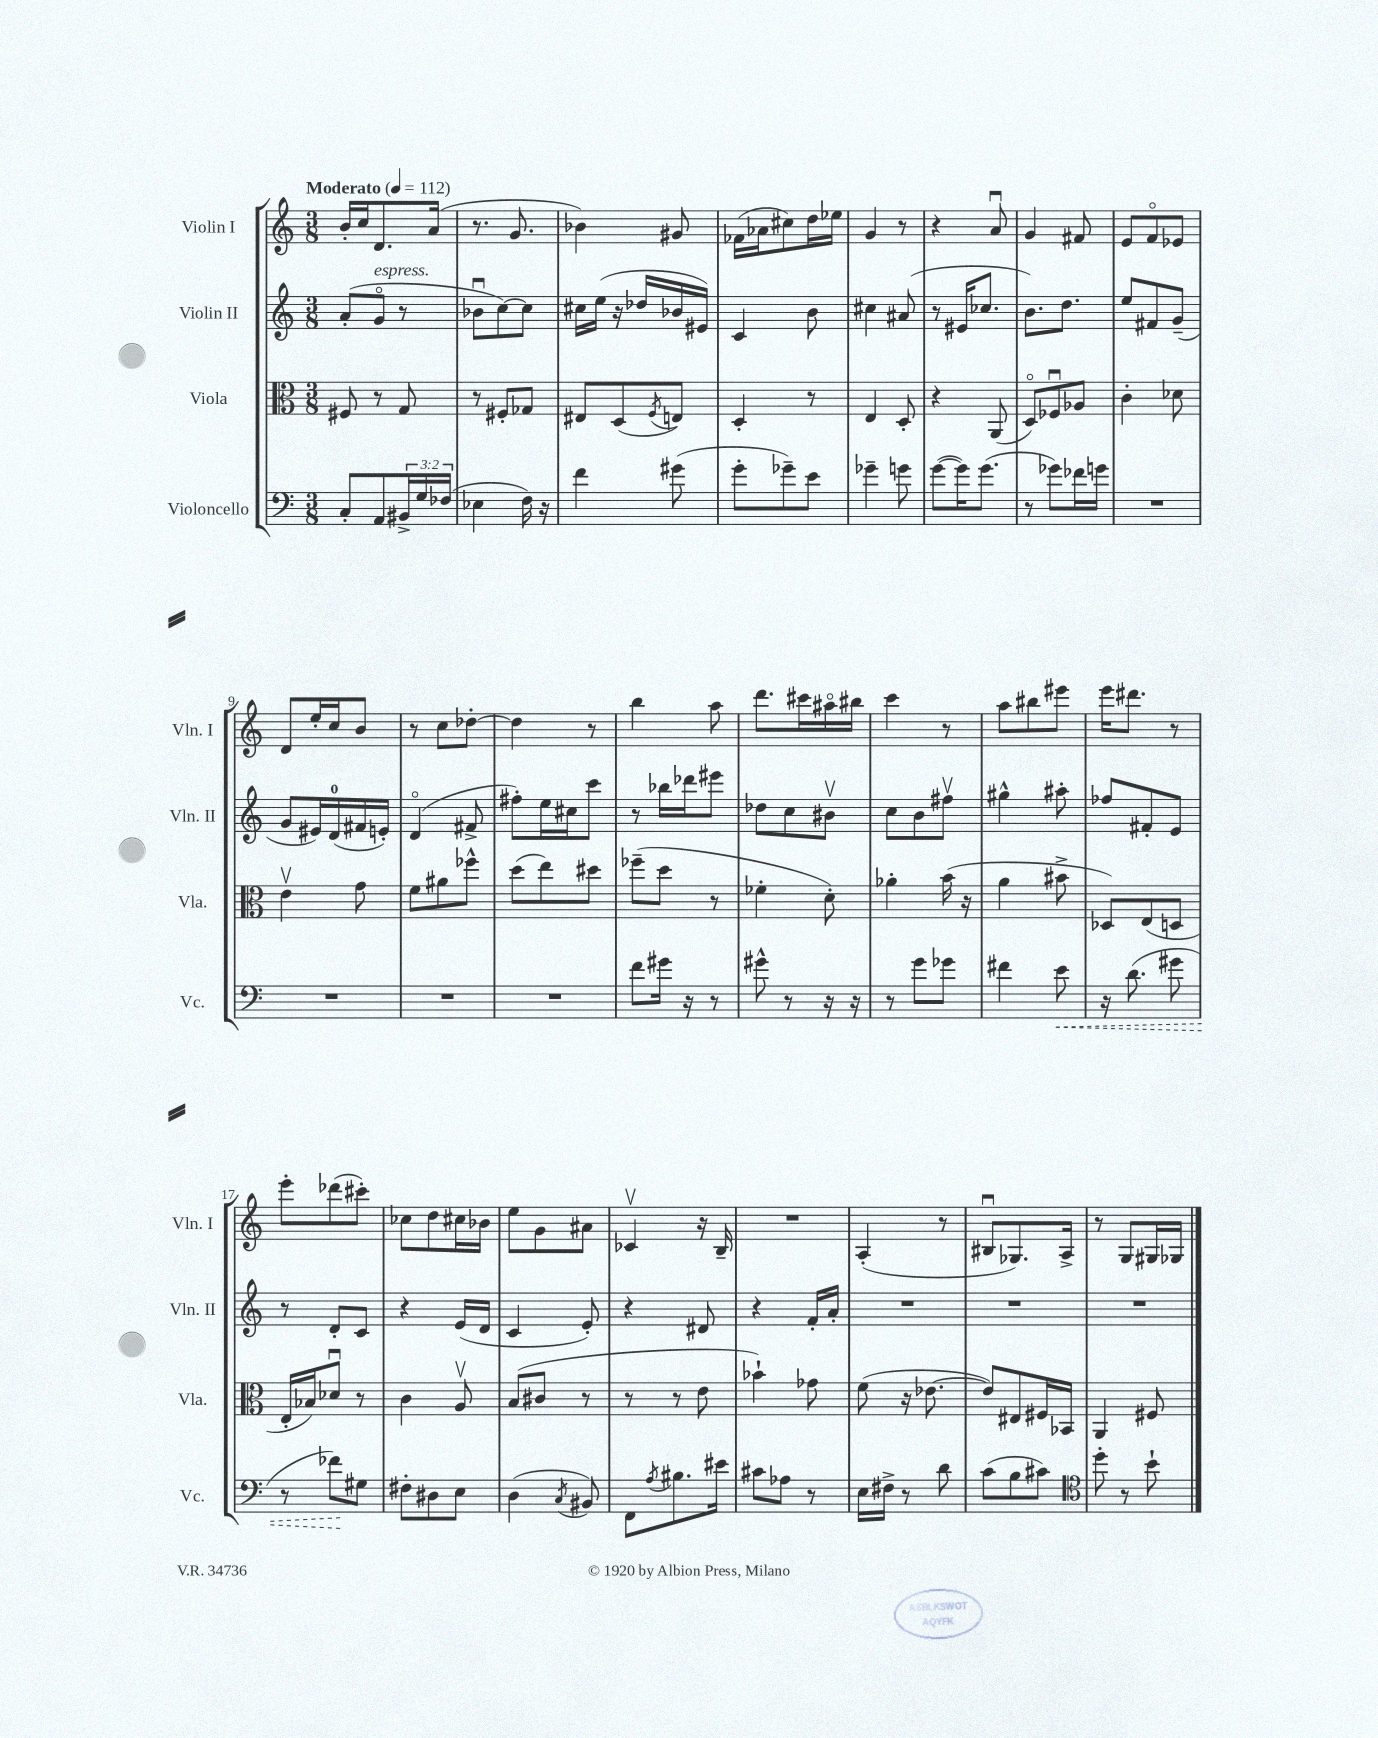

**kern	**kern	**kern	**kern
*staff4	*staff3	*staff2	*staff1
*clefF4	*clefC3	*clefG2	*clefG2
*k[]	*k[]	*k[]	*k[]
*M3/8	*M3/8	*M3/8	*M3/8
*MM112	*MM112	*MM112	*MM112
8C'	8F#	(8a'	16b'
.	.	.	16cc
8AA	8r	8go	8.d
24BB#^	8G	8r	.
24G	.	.	.
.	.	.	(16a
(24F-	.	.	.
=	=	=	=
4E-	8r	8b-u	8.r
.	8F#'	[8cc)	.
.	.	.	8.g
16F)	8G-	8cc]	.
16r	.	.	.
=	=	=	=
4f	8E#	16cc#	4b-)
.	.	(16ee	.
.	(8D	16r	.
.	.	16dd-	.
.	8qF	.	.
(8g#	8E)	16b-	8g#
.	.	16e#)	.
=	=	=	=
8g'	4D'	4c	(16f-
.	.	.	16a-
8g-~)	.	.	8cc#)
8e	8r	8b	16dd
.	.	.	16ee-
=	=	=	=
4g-~	4E	4cc#	4g
8g	8D'	(8a#	8r
=	=	=	=
([8g	4r	8r	4r
16g])	.	16e#	.
(8.g	.	8.cc-	.
.	(8AA	.	8au
=	=	=	=
8r	8Do)	8.b)	4g
8g-)	8F-u	.	.
.	.	8.dd	.
16f-	8A-	.	8f#
16g	.	.	.
=	=	=	=
4.r	4c'	8ee	8e
.	.	8f#	8fo
.	8d-	(8g~	8e-
=	=	=	=
4.r	4ev	8g	8d
.	.	16e#)	16ee'
.	.	(16d	16cc
.	8g	16f#	8b
.	.	16e')	.
=	=	=	=
4.r	8f	(4do	8r
.	8a#	.	8cc
.	8ff-^^	8f#^	[8dd-'
=	=	=	=
4.r	(8dd	8ff#')	4dd-]
.	8ee)	16ee	.
.	.	16cc#	.
.	8dd#	8ccc	8r
=	=	=	=
8f	(8ff-~	8r	4bb
16g#	8dd	16bb-	.
16r	.	16ddd-	.
8r	8r	8eee#	8aa
=	=	=	=
8g#^^	4f-'	8dd-	8.ddd
8r	.	8cc	.
.	.	.	16ccc#
16r	8d')	8b#v	16aa#o
16r	.	.	16bb#
=	=	=	=
8r	4a-'	8cc	4ccc
8g	.	8b	.
8g-	(16b	8ff#v	8r
.	16r	.	.
=	=	=	=
4f#	4a	4gg#^^	8aa
.	.	.	8bb#
8e	8b#^	8aa#'	8eee#
=	=	=	=
16r	8D-)	8ff-	16eee
(8.d	.	.	8.ddd#
.	(8E	8f#'	.
8g#	8D	8e	8r
=	=	=	=
8r	16E'	8r	8eee'
.	16B-)	.	.
8f-)	8d-u	8d'	(8ddd-
8G#	8r	8c	8ccc#')
=	=	=	=
8F#'	4c	4r	8cc-
8D#	.	.	8dd
8E	8Av	(16e	16cc#
.	.	16d	16b-
=	=	=	=
(4D	(8B	4c	8ee
.	8c#	.	8g
8qC	.	.	.
8BB#)	8r	8e')	8a#
=	=	=	=
8FF	8r	4r	4c-v
8qA	.	.	.
8.B#	8r	.	.
.	8e	8d#	16r
16e#	.	.	16B~
=	=	=	=
8c#	4b-`)	4r	4.r
8A-	.	.	.
8r	8g-	16f'	.
.	.	16a'	.
=	=	=	=
16E	(8f	4.r	(4A'
16F#^	.	.	.
8r	16r	.	.
.	[8.e-	.	.
8d	.	.	8r
=	=	=	=
(8c	8e-])	4.r	8B#u
8B	8E#	.	8.G-)
8c#)	16F#	.	.
.	16BB-	.	16A^
=	=	=	=
*clefC4	*	*	*
8dd'	4AA	4.r	8r
8r	.	.	8G
8b`	8F#	.	16G#
.	.	.	16G-
==	==	==	==
*-	*-	*-	*-
